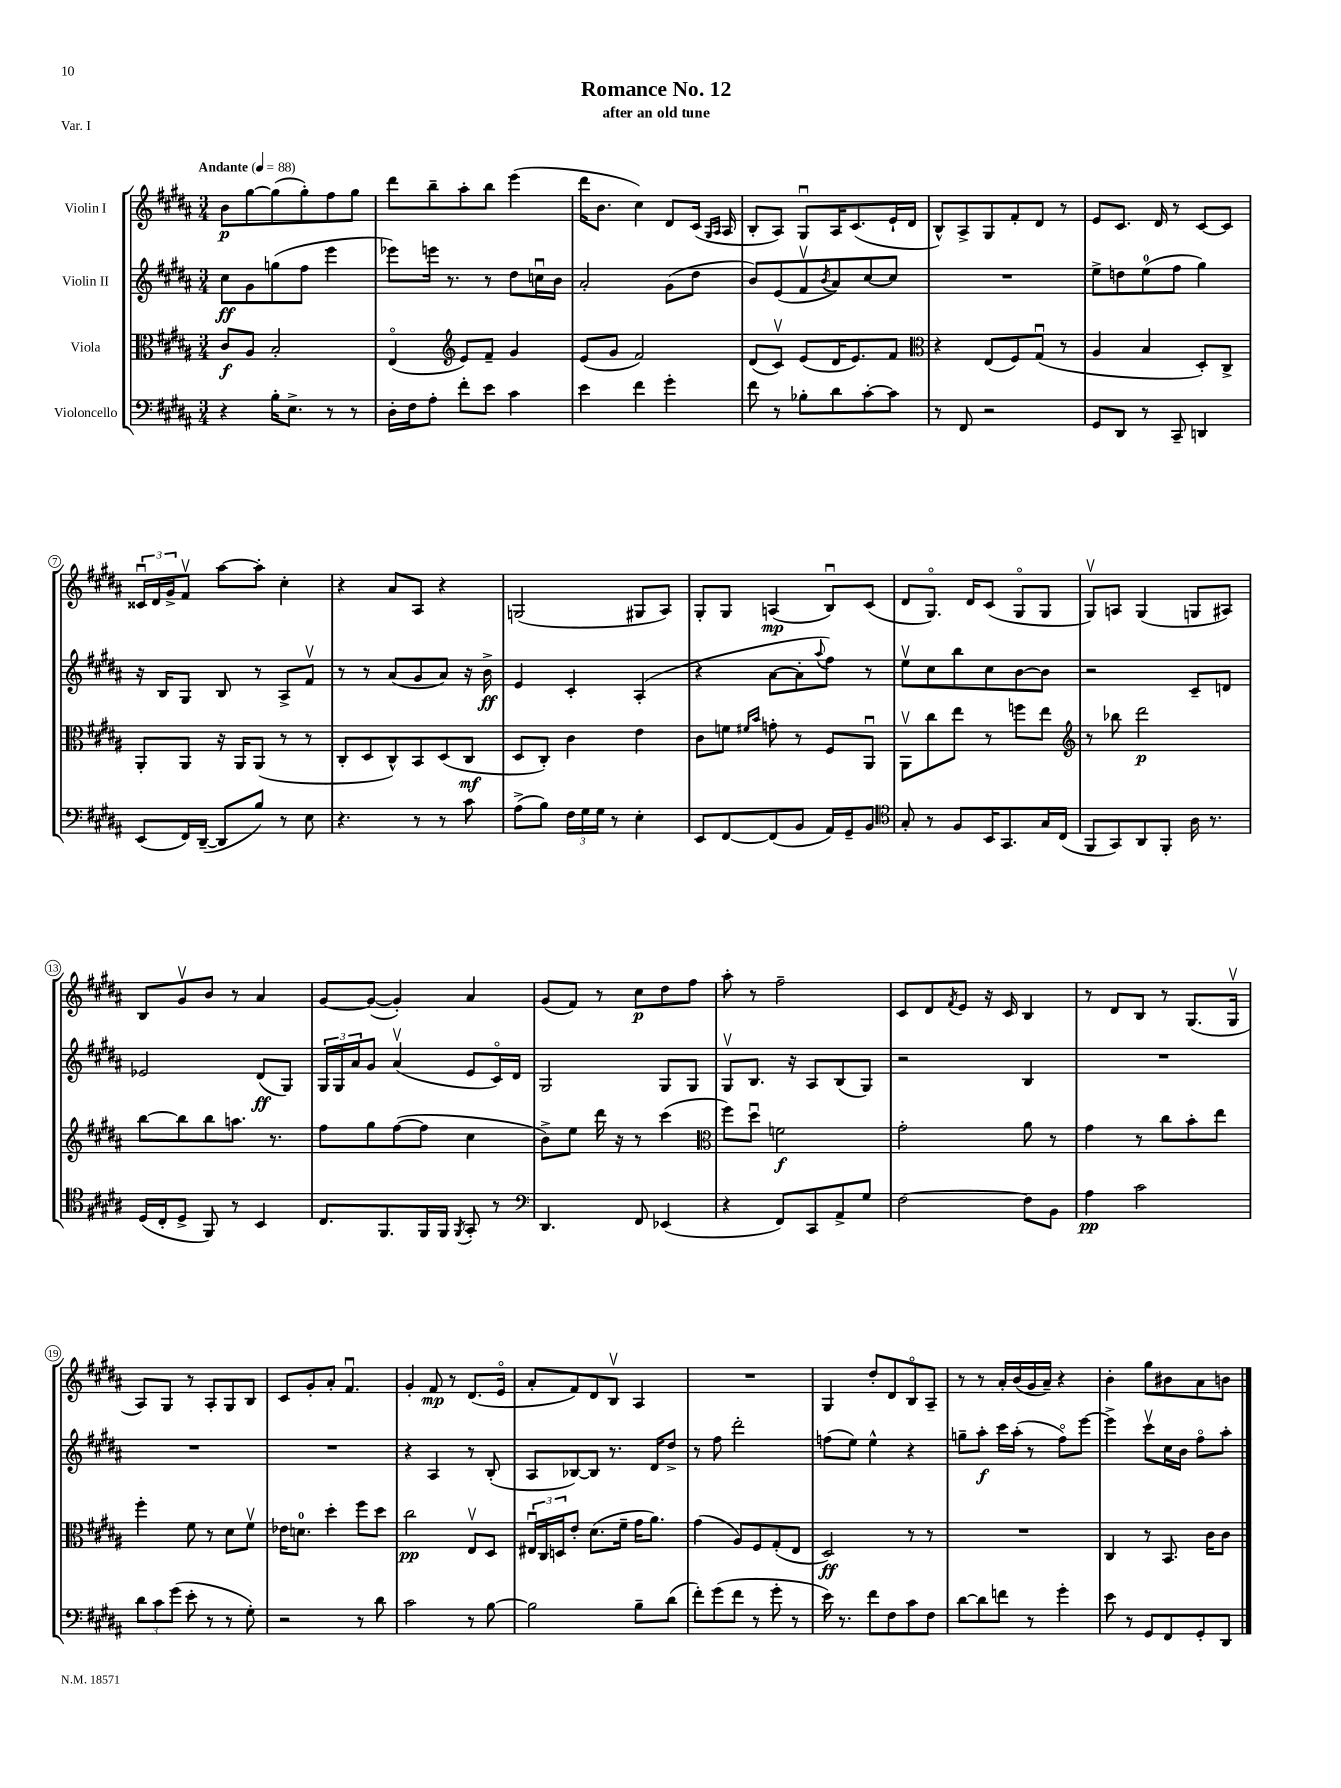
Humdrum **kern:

**kern	**kern	**kern	**kern
*staff4	*staff3	*staff2	*staff1
*clefF4	*clefC3	*clefG2	*clefG2
*k[f#c#g#d#a#]	*k[f#c#g#d#a#]	*k[f#c#g#d#a#]	*k[f#c#g#d#a#]
*M3/4	*M3/4	*M3/4	*M3/4
*MM88	*MM88	*MM88	*MM88
4r	8c#	8cc#	8b
.	8A#	8g#	[8gg#
16B'	2B'	(8gg	(8gg#]
8.E^	.	.	.
.	.	8ff#	8gg#')
8r	.	4eee	8ff#
8r	.	.	8gg#
=	=	=	=
16D#'	(4Eo	8eee-)	8ddd#
16F#	.	.	.
8A#'	.	16eee	8bb~
.	.	8.r	.
*	*clefG2	*	*
8f#'	8e)	.	8aa#'
8e	8f#~	8r	8bb
4c#	4g#	8dd#	(4eee
.	.	16ccu	.
.	.	16b	.
=	=	=	=
4e	(8e	2a#'	16ddd#
.	.	.	8.b
.	8g#	.	.
4f#	2f#)	.	4cc#)
4g#'	.	(8g#	8d#
.	.	8dd#	(16c#
.	.	.	16qqG#
.	.	.	16qqA#
.	.	.	16A#
=	=	=	=
8f#	(8d#	8b)	8B'
8r	8c#v)	(8e	8A#)
8B-'	(8e	8f#v	8G#u
.	.	8qb	.
8d#	16d#	8a#)	16A#
.	8.e)	.	(8.c#
[8c#'	.	[8cc#	.
8c#]	8f#	8cc#]	16e`
.	.	.	16d#
=	=	=	=
*	*clefC3	*	*
8r	4r	2.r	8B^^)
8FF#	.	.	8A#^
2r	(8E	.	8G#
.	8F#)	.	8f#'
.	(8G#u	.	8d#
.	8r	.	8r
=	=	=	=
8GG#	4A#	8ee^	8e
8DD#	.	8dd	8.c#
8r	4B	(8ee	.
.	.	.	16d#
8CC#~	.	8ff#	8r
4DD	8D#')	4gg#)	[8c#
.	8C#^	.	8c#]
=	=	=	=
(8EE	8AA#'	16r	24c##u
.	.	.	24d#
.	.	16B	.
.	.	.	24g#^
16FF#)	8AA#	8G#	8f#v
([16DD#~	.	.	.
8DD#]	16r	8B	[8aa#
.	16AA#	.	.
8B)	(8AA#	8r	8aa#']
8r	8r	8A#^	4cc#'
8E	8r	8f#v	.
=	=	=	=
4.r	8C#'	8r	4r
.	8D#	8r	.
.	8C#^^)	(8a#	8a#
8r	8BB	8g#	8A#
8r	(8D#	8a#)	4r
8c#	8C#	16r	.
.	.	16b^	.
=	=	=	=
(8A#^	8D#	4e	(2G
8B)	8C#')	.	.
24F#	4c#	4c#'	.
24G#	.	.	.
24G#	.	.	.
8r	.	.	.
4E'	4e	(4A#'	8G#
.	.	.	8A#)
=	=	=	=
8EE	8c#	4r	8G#'
[8FF#	8f	.	8G#
.	16qqf#	.	.
.	16qqb	.	.
(8FF#]	8g'	[8a#	(4A
8BB	8r	8a#']	.
.	.	8qqaa#	.
16AA#)	8F#	8ff#)	8Bu)
16GG#~	.	.	.
8BB	8AA#u	8r	(8c#
=	=	=	=
*clefC4	*	*	*
8G#'	8AA#v	8eev	8d#
8r	8cc#	8cc#	8.G#o)
8F#	8ee	8bb	.
.	.	.	16d#
16BB	8r	8cc#	(8c#
8.GG#	.	.	.
.	8ff	[8b	8G#o
16G#	8ee	8b]	8G#
(16C#	.	.	.
=	=	=	=
*	*clefG2	*	*
8FF#	8r	2r	8G#v)
8GG#)	8bb-	.	8A
8AA#	2ddd#	.	(4G#
8FF#'	.	.	.
16A#	.	8c#~	8G
8.r	.	.	.
.	.	8d	8A#)
=	=	=	=
(16D#	[8bb	2e-	8B
16C#'	.	.	.
8D#^	8bb]	.	8g#v
8FF#)	8bb	.	8b
8r	8.aa	.	8r
4BB	.	(8d#	4a#
.	8.r	.	.
.	.	8G#)	.
=	=	=	=
8.C#	8ff#	24G#	[8g#
.	.	24G#	.
.	.	24a#	.
.	8gg#	8g#	(8g#_
8.FF#	.	.	.
.	([8ff#	(4a#v	4g#'])
16FF#	8ff#]	.	.
16FF#	.	.	.
8qFF#	.	.	.
8GG#'	4cc#	8e	4a#
8r	.	16c#o)	.
.	.	16d#	.
=	=	=	=
*clefF4	*	*	*
4.DD#	8b^)	2G#	(8g#
.	8ee	.	8f#)
.	16ddd#	.	8r
.	16r	.	.
8FF#	8r	.	8cc#
(4EE-	(4ccc#	8G#	8dd#
.	.	8G#	8ff#
=	=	=	=
*	*clefC3	*	*
4r	8ff#)	8G#v	8aa#'
.	8dd#u	8.B	8r
8FF#)	2f	.	2ff#~
.	.	16r	.
8CC#	.	8A#	.
8AA#^	.	(8B	.
8G#	.	8G#)	.
=	=	=	=
[2F#	2g#'	2r	8c#
.	.	.	8d#
.	.	.	8qf#
.	.	.	8e
.	.	.	16r
.	.	.	16c#
8F#]	8a#	4B	4B
8BB	8r	.	.
=	=	=	=
4A#	4g#	2.r	8r
.	.	.	8d#
2c#	8r	.	8B
.	8cc#	.	8r
.	8b'	.	(8.G#
.	8ee	.	.
.	.	.	16G#v
=	=	=	=
12d#	4ff#'	2.r	8A#)
12c#	.	.	.
.	.	.	8G#
(12g#	.	.	.
8e'	8f#	.	8r
8r	8r	.	8A#'
8r	8d#	.	8G#
8G#')	8f#v	.	8B
=	=	=	=
2r	16e-	2.r	8c#
.	8.d	.	.
.	.	.	8g#'
.	4dd#'	.	8a#'
.	.	.	4.f#u
8r	8ff#	.	.
8d#	8dd#	.	.
=	=	=	=
2c#	2cc#	4r	4g#'
.	.	4A#	8f#
.	.	.	8r
8r	8Ev	8r	(8.d#
[8B	8D#	(8B'	.
.	.	.	16eo
=	=	=	=
2B]	24E#u	8A#	8a#'
.	24C#	.	.
.	24D	.	.
.	8e'	[8B-)	8f#)
.	(8.d#	8B-]	8d#
.	.	8.r	8Bv
.	16f#~	.	.
8B~	16g#	.	4A#
.	8.a#)	16d#	.
(8d#	.	8dd#^	.
=	=	=	=
8f#')	(4g#	8r	2.r
(8g#	.	8ff#	.
8f#	8A#)	2ddd#'	.
8r	8F#	.	.
8g#'	(8G#'	.	.
8r	8E	.	.
=	=	=	=
16e)	2D#)	(8ff	4G#
8.r	.	.	.
.	.	8ee)	.
8f#	.	4ee^^	8dd#'
8F#	.	.	8d#
8c#	8r	4r	8Bo
8F#	8r	.	8A#~
=	=	=	=
[8d#	2.r	8gg~	8r
8d#]	.	8aa#'	8r
8f	.	16ccc#	16a#'
.	.	(16aa#'	(16b
8r	.	8r	16g#
.	.	.	16a#~)
4g#'	.	8ff#o)	4r
.	.	[8eee	.
=	=	=	=
8e	4C#	4eee^]	4b'
8r	.	.	.
8GG#	8r	8ccc#v	8gg#
8FF#	8.BB	16cc#	8b#
.	.	16b	.
8GG#'	.	8ff#o	8a#
.	16c#	.	.
8DD#	8c#	8aa#'	8b
==	==	==	==
*-	*-	*-	*-
